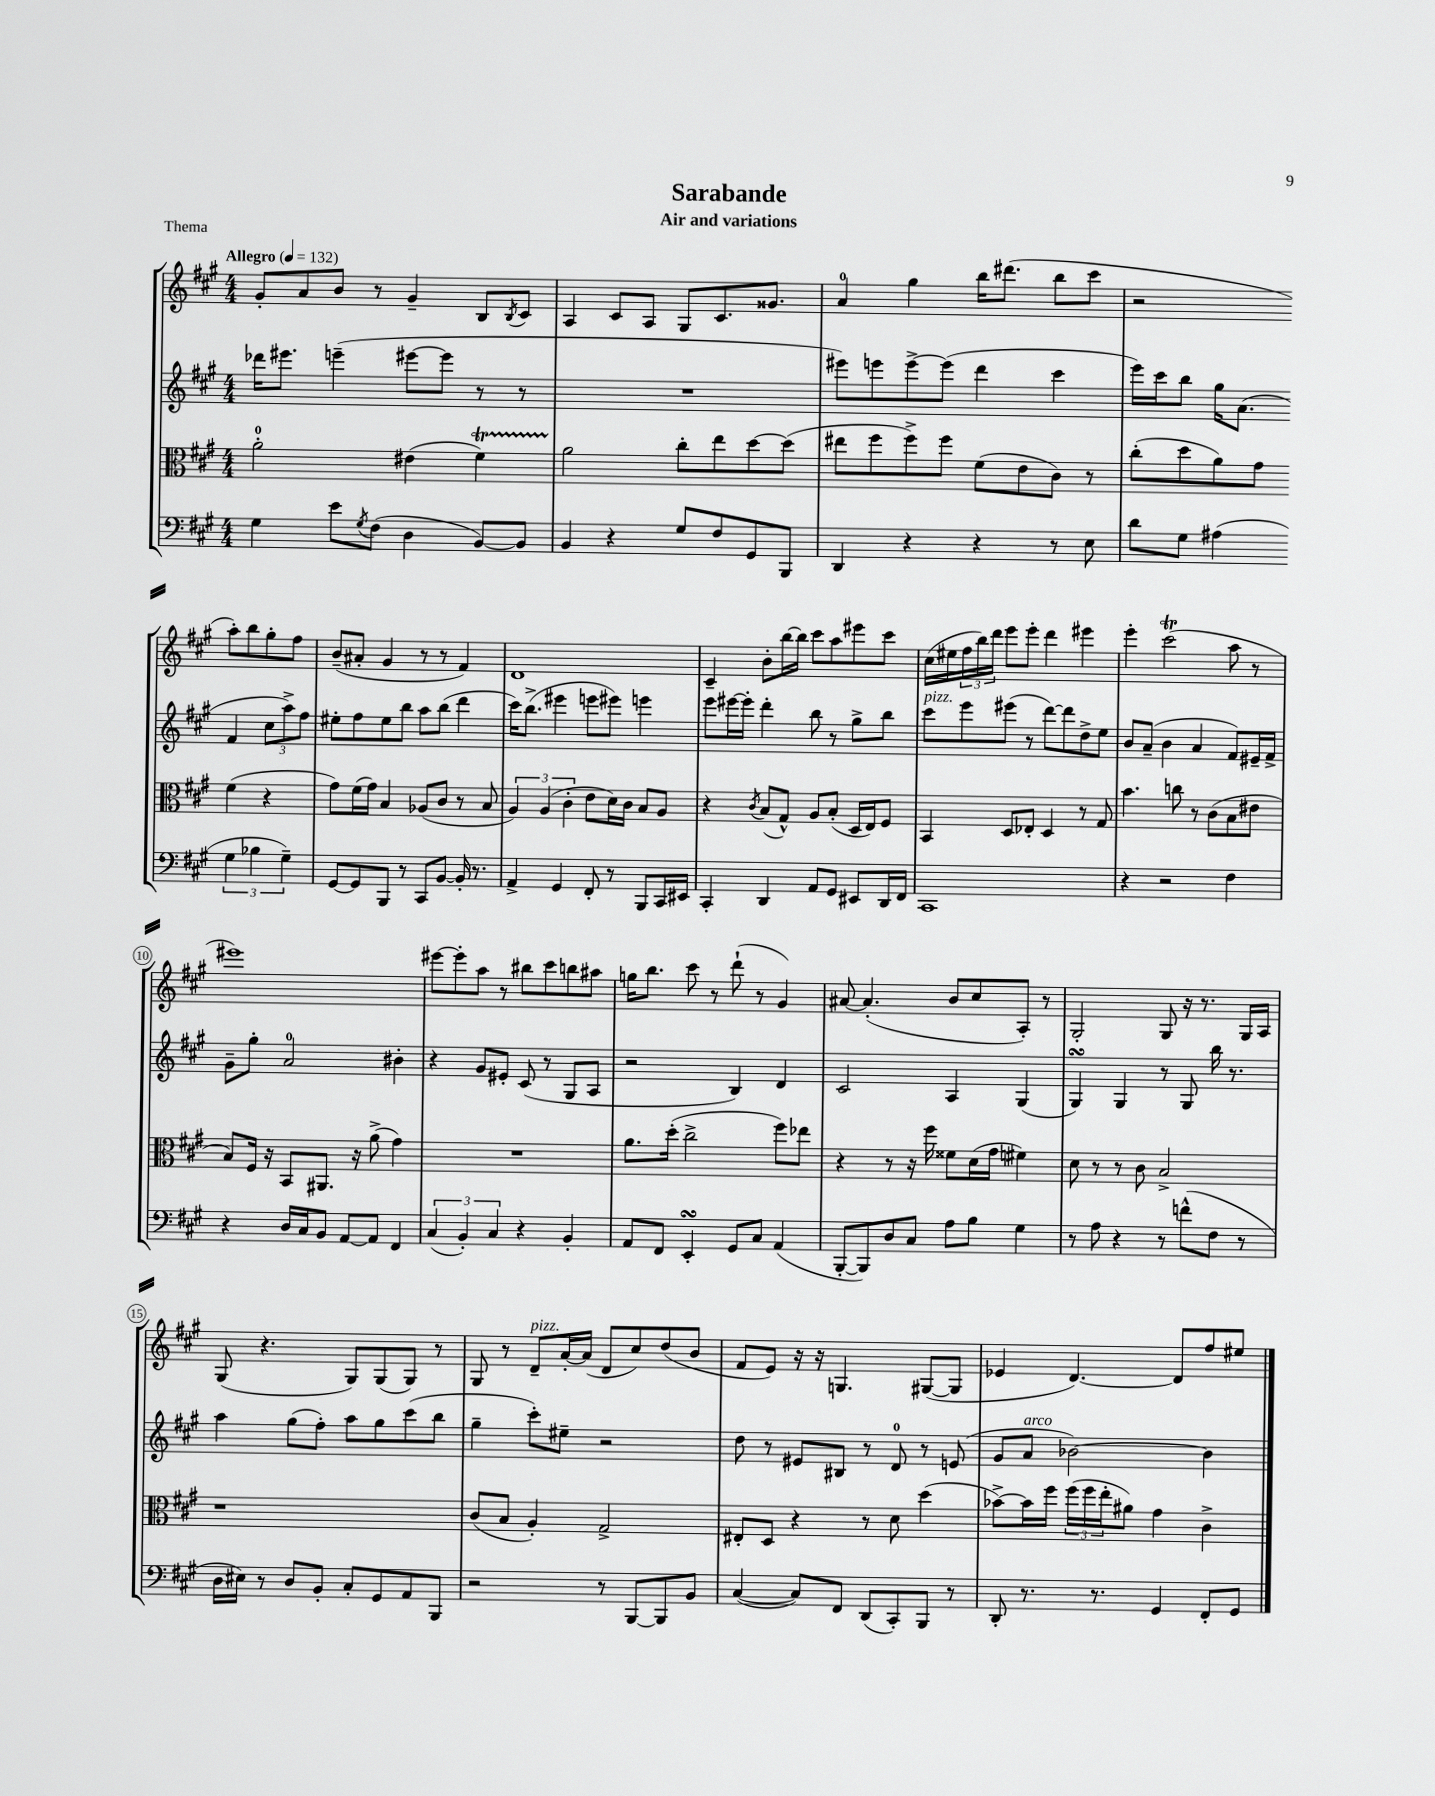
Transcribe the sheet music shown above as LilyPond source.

\header { title = "Sarabande" subtitle = "Air and variations" piece = "Thema" }
<<
\new StaffGroup <<
\new Staff = "s0" {
    \clef treble \key a \major \numericTimeSignature \time 4/4 \tempo "Allegro" 4 = 132
    gis'8-. a'8 b'8 r8 gis'4-- b8 \acciaccatura { b8 } cis'8 |
    a4 cis'8 a8 gis8 cis'8. gisis'8. |
    a'4-0 gis''4 b''16 dis'''8.( b''8 cis'''8 |
    r2 a''8-.) b''8 gis''8-. fis''8 |
    b'8--( ais'8-. gis'4 r8 r8 fis'4) |
    d'1 |
    cis'4-- b'8-. b''16~ b''16 cis'''8 a''8 eis'''8 cis'''8 |
    cis''16( eis''16 \tuplet 3/2 { fis''16 b''16) d'''16 } e'''8 e'''8-. d'''4 eis'''4 |
    e'''4-. cis'''2\trill( a''8 r8 |
    eis'''1) |
    eis'''8~ eis'''8-. a''8 r8 bis''8 cis'''8 b''8 ais''8 |
    g''16 b''8. cis'''8 r8 d'''8-!( r8 gis'4) |
    ais'8~ ais'4.-.( b'8 cis''8 a8-.) r8 |
    gis2-. gis8 r16 r8. gis16 a16 |
    gis8( r4. gis8) gis8( gis8) r8 |
    gis8 r8 d'8--^\markup { \italic "pizz." } a'16~-. a'16( d'8 cis''8) d''8( b'8 |
    fis'8 e'8) r16 r16 g4. gis8~( gis8 |
    ees'4 d'4.~) d'8 fis''8 eis''8 \bar "|." |
}
\new Staff = "s1" {
    \clef treble \key a \major \numericTimeSignature \time 4/4
    des'''16 eis'''8. e'''4--( eis'''8~ eis'''8 r8 r8 |
    R1 |
    eis'''8) e'''8 e'''8~-> e'''8( d'''4 cis'''4 |
    e'''16) cis'''16 b''8 gis''16 a'8.( fis'4 \tuplet 3/2 { cis''8 a''8->) fis''8 } |
    eis''8-. fis''8 eis''8 b''8 a''8 b''8( d'''4 |
    cis'''16) b''8.->( eis'''4 e'''8 eis'''8) e'''4 |
    e'''8 eis'''16~ eis'''16-. d'''4-. b''8 r8 gis''8-> b''8 |
    cis'''8^\markup { \italic "pizz." } e'''8 eis'''8( r8 d'''8~) d'''8 d''8-> e''8 |
    b'8 a'8--( b'4 a'4 fis'8) eis'16-- fis'16-> |
    gis'8-- gis''8-. a'2-0 bis'4-. |
    r4 gis'8 eis'8-. cis'8( r8 gis8 a8 |
    r2 b4) d'4 |
    cis'2 a4 gis4( |
    gis4\turn) gis4 r8 gis8 b''16 r8. |
    a''4 gis''8( fis''8-.) a''8 gis''8 cis'''8( b''8 |
    gis''4-- cis'''8-.) eis''8-- r2 |
    d''8 r8 eis'8 bis8 r8 d'8-0 r8 e'8( |
    gis'8 a'8^\markup { \italic "arco" } bes'2~) bes'4 \bar "|." |
}
\new Staff = "s2" {
    \clef alto \key a \major \numericTimeSignature \time 4/4
    a'2-0-. eis'4( fis'4\startTrillSpan) |
    a'2\stopTrillSpan cis''8-. e''8 d''8~ d''8( |
    eis''8 fis''8 fis''8->) fis''8 fis'8( e'8 cis'8) r8 |
    cis''8-.( d''8 a'8) gis'8 fis'4( r4 |
    gis'8) fis'16( gis'16) b4 aes8( cis'8 r8 b8 |
    \tuplet 3/2 { a4) a4( cis'4-. } e'8 d'16) cis'16 b8 a8 |
    r4 \acciaccatura { cis'8 } b8( gis8-^) a8 b8-.( d16 e16) fis8 |
    b,4 d8 ees8-. d4 r8 gis8 |
    b'4. c''8 r8 cis'8( b8 eis'8 |
    b8) fis16 r16 b,8 ais,8. r16 a'8->( gis'4) |
    R1 |
    a'8. d''16-.( cis''2-> fis''8) ees''8 |
    r4 r8 r16 fis''16 fisis'8 d'16( gis'16 fis'4) |
    d'8 r8 r8 cis'8 b2-> |
    r1 |
    cis'8( b8 a4-.) gis2-> |
    eis8-. d8 r4 r8 d'8 d''4( |
    bes'8~->) bes'16 fis''16 \tuplet 3/2 { fis''16( fis''16 e''16-. } ais'8) gis'4 cis'4-> \bar "|." |
}
\new Staff = "s3" {
    \clef bass \key a \major \numericTimeSignature \time 4/4
    gis4 e'8 \acciaccatura { gis8 } fis8( d4 b,8~) b,8 |
    b,4 r4 gis8 fis8 gis,8 b,,8 |
    d,4 r4 r4 r8 e8 |
    d'8 gis8 ais4( \tuplet 3/2 { gis4 bes4 gis4--) } |
    gis,8~ gis,8 b,,8 r8 cis,8 b,8~ b,16-. r8. |
    a,4-> gis,4 fis,8-. r8 b,,8 cis,16 eis,16 |
    cis,4-. d,4 a,8 gis,8 eis,8 d,16 fis,16 |
    cis,1 |
    r4 r2 fis4 |
    r4 d16 cis16 b,8 a,8~ a,8 fis,4 |
    \tuplet 3/2 { cis4( b,4-.) cis4 } r4 b,4-. |
    a,8 fis,8 e,4-.\turn gis,8 cis8 a,4( |
    b,,8~-. b,,8) d8 cis8 a8 b8 gis4 |
    r8 a8 r4 r8 f'8-^( fis8 r8 |
    d16 eis16) r8 d8 b,8-. cis8-. gis,8 a,8 b,,8 |
    r2 r8 b,,8~ b,,8 b,8 |
    cis4~( cis8) fis,8 d,8( cis,8-.) b,,8 r8 |
    d,8-. r8. r8. gis,4 fis,8-. gis,8 \bar "|." |
}
>>
>>
\layout { \context { \Score \override BarNumber.stencil = #(make-stencil-circler 0.1 0.3 ly:text-interface::print) } }
